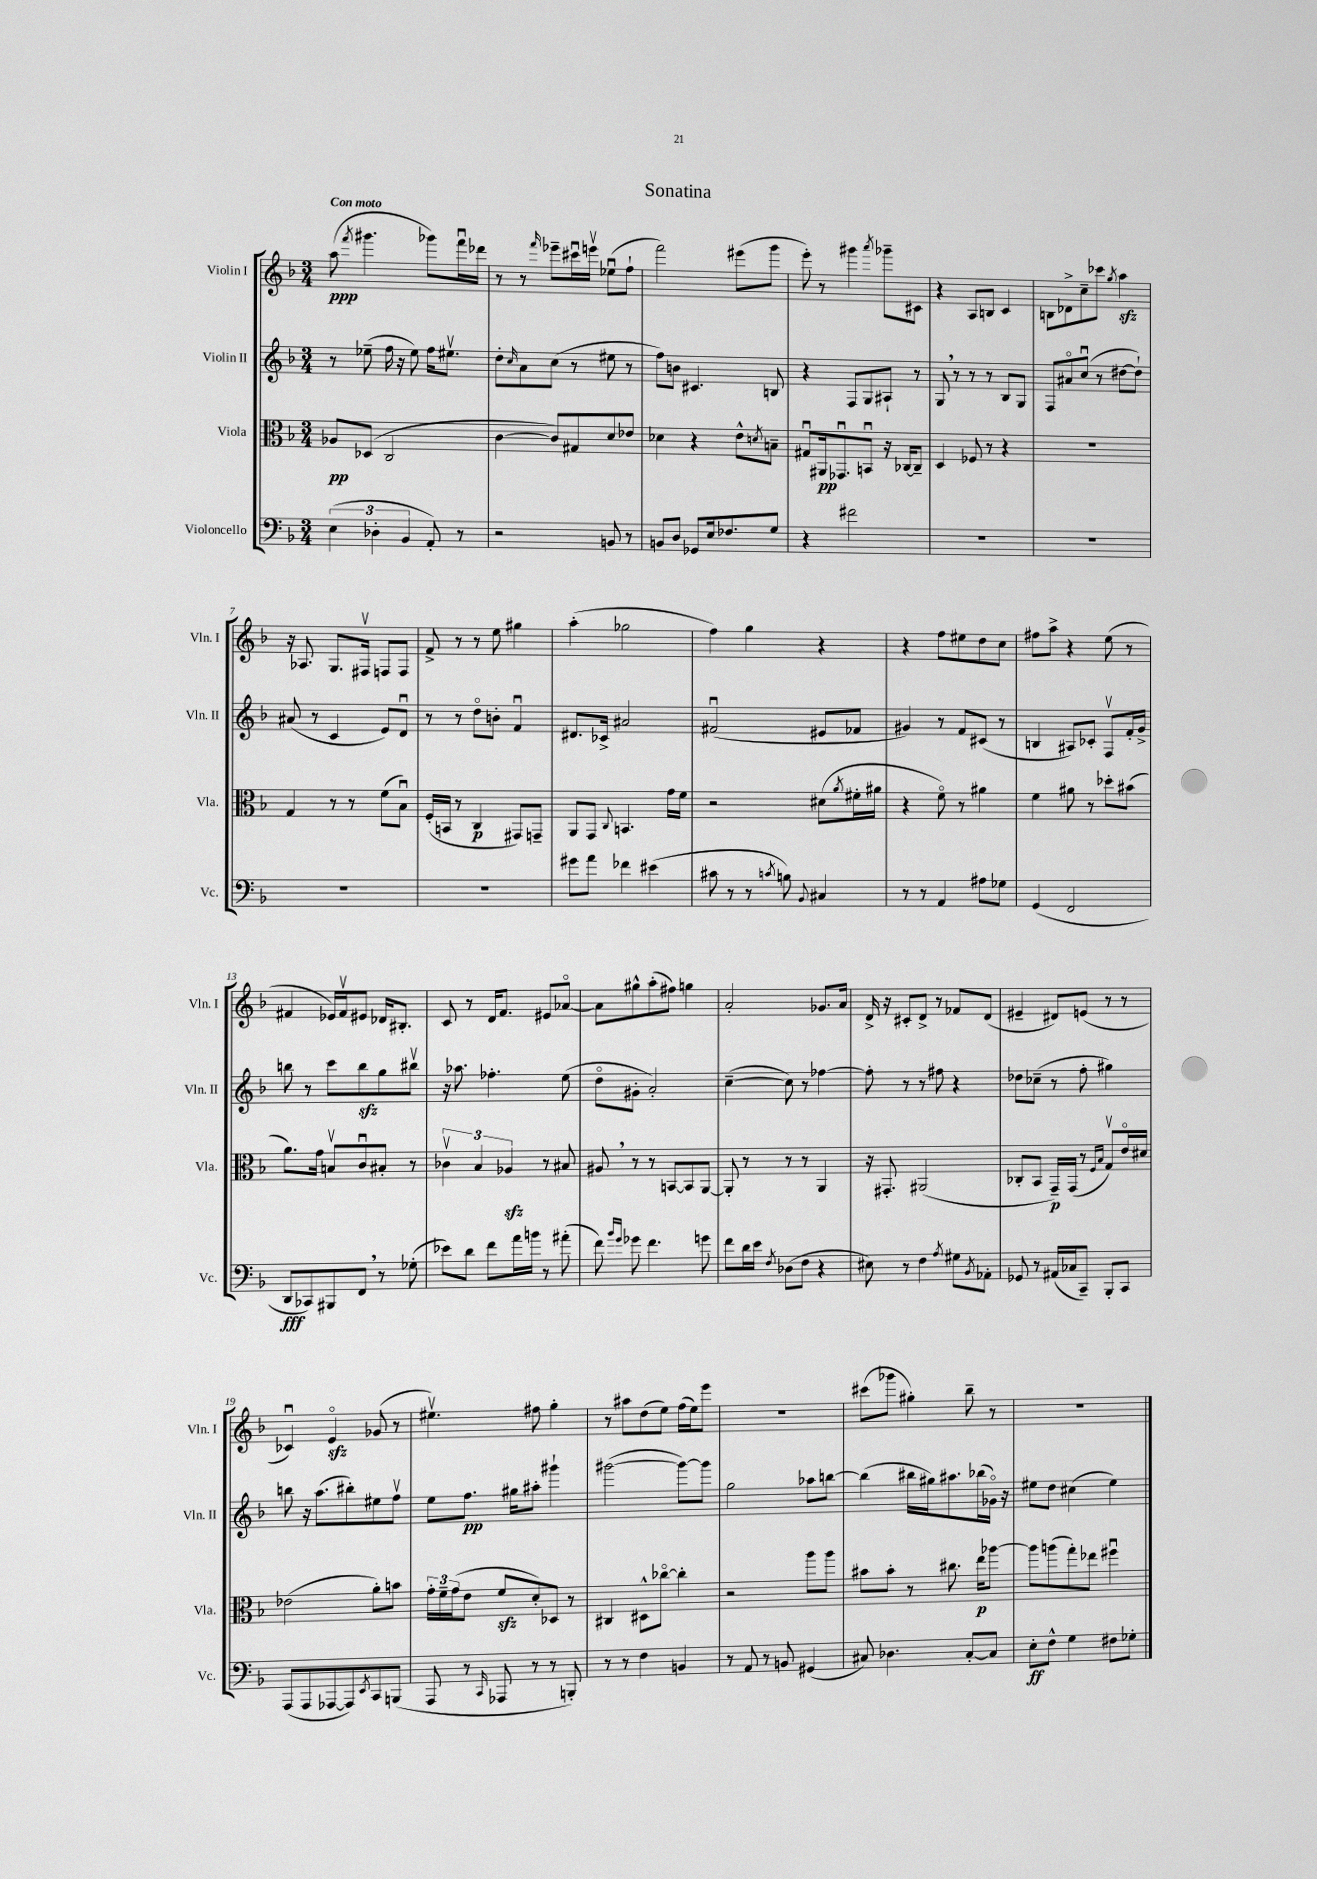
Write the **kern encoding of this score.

**kern	**dynam	**kern	**dynam	**kern	**dynam	**kern	**dynam
*part4	*part4	*part3	*part3	*part2	*part2	*part1	*part1
*staff4	*staff4	*staff3	*staff3	*staff2	*staff2	*staff1	*staff1
*I"Violoncello	*	*I"Viola	*	*I"Violin II	*	*I"Violin I	*
*I'Vc.	*	*I'Vla.	*	*I'Vln. II	*	*I'Vln. I	*
*clefF4	*	*clefC3	*	*clefG2	*	*clefG2	*
*k[b-]	*	*k[b-]	*	*k[b-]	*	*k[b-]	*
*M3/4	*	*M3/4	*	*M3/4	*	*M3/4	*
=1	=1	=1	=1	=1	=1	=1	=1
!	!	!	!	!	!	!LO:TX:a:B:t=Con moto	!
(6E\	.	8A-X/L	pp	8r	.	(8aa\	ppp
.	.	.	.	.	.	8qfff/	.
.	.	(8D-X/J	.	(8ee-X~\	.	4.ggg#X\	.
6D-X'\	.	.	.	.	.	.	.
.	.	2C/	.	16ff\	.	.	.
.	.	.	.	16r	.	.	.
6BB-/	.	.	.	.	.	.	.
.	.	.	.	8ee-\)	.	.	.
8AA'/)	.	.	.	16ff\KL	.	8ggg-X\L)	.
.	.	.	.	8.ee#Xv\J	.	.	.
8r	.	.	.	.	.	16fffu\L	.
.	.	.	.	.	.	16ddd-X\JJ	.
=2	=2	=2	=2	=2	=2	=2	=2
2r	.	[4c\	.	8dd'\L	.	8r	.
.	.	.	.	16qqcc/	.	.	.
.	.	.	.	8a\	.	8r	.
.	.	.	.	.	.	16qqfff/	.
.	.	8c/L])	.	(8cc\J	.	8eee-X~\L	.
.	.	8G#X/	.	8r	.	16ccc#Xu\L	.
.	.	.	.	.	.	16eeenv\JJ	.
8BBn/	.	8d/	.	8ee#X\	.	(8ee-Xu\L	.
8r	.	8e-X/J	.	8r	.	8ff`\J	.
=3	=3	=3	=3	=3	=3	=3	=3
8BBn/L	.	4d-X\	.	8ff\L)	.	2fff\)	.
8D/J	.	.	.	8bn\J	.	.	.
8GG-X/L	.	4r	.	4.c#X/	.	.	.
16E/k	.	.	.	.	.	.	.
8.F-X/	.	.	.	.	.	.	.
.	.	8e^^\L	.	.	.	(8eee#X\L	.
.	.	8qdn/	.	.	.	.	.
8G/J	.	8Bn~\J	.	8Bn/	.	8ggg\J	.
=4	=4	=4	=4	=4	=4	=4	=4
4r	.	8G#Xu/L	.	4r	.	8eee'\)	.
.	.	16AA#X/k	pp	.	.	8r	.
.	.	8.GG-Xu/	.	.	.	.	.
2f#X\	.	.	.	8F/L	.	4ggg#X\	.
.	.	8BBnu/J	.	8G/	.	.	.
.	.	.	.	.	.	8qaaa/	.
.	.	16r	.	8A#X`/J	.	8ggg-X~\L	.
.	.	[16C-X/KL	.	.	.	.	.
.	.	8C-~/J]	.	8r	.	8c#X\J	.
=5	=5	=5	=5	=5	=5	=5	=5
2.r	.	4D/	.	8G,/	.	4r	.
.	.	.	.	8r	.	.	.
.	.	8F-X/	.	8r	.	8A/L	.
.	.	8r	.	8r	.	8Bn/J	.
.	.	4r	.	8B-/L	.	4c/	.
.	.	.	.	8G/J	.	.	.
=6	=6	=6	=6	=6	=6	=6	=6
2.r	.	2.r	.	8F/L	.	8Bn\L	.
.	.	.	.	8a#X/	.	8d-X^\	.
.	.	.	.	(8ccu/J	.	8cc~\	.
.	.	.	.	8r	.	8ccc-X\J	.
.	.	.	.	.	.	8qgg/	.
.	.	.	.	[8dd#X\L	.	4aazz\	.
.	.	.	.	8dd#`\J])	.	.	.
!!LO:LB:g=z
=7	=7	=7	=7	=7	=7	=7	=7
2.r	.	4G/	.	(8a#X/	.	16r	.
.	.	.	.	.	.	8.A-X/	.
.	.	.	.	8r	.	.	.
.	.	8r	.	4c/	.	8.G/L	.
.	.	8r	.	.	.	.	.
.	.	.	.	.	.	16F#Xv/Jk	.
.	.	(8f\L	.	8e/L)	.	8Fn/L	.
.	.	8B-u\J)	.	8du/J	.	8F/J	.
=8	=8	=8	=8	=8	=8	=8	=8
2.r	.	(16F'/LL	.	8r	.	8f^/	.
.	.	16BBn/JJ	.	.	.	.	.
.	.	8r	.	8r	.	8r	.
.	.	4C/	p	8dd\L	.	8r	.
.	.	.	.	8bn'\J	.	8ee\	.
.	.	8GG#X/L)	.	4fu/	.	4gg#X\	.
.	.	8GGn~/J	.	.	.	.	.
=9	=9	=9	=9	=9	=9	=9	=9
8g#X\L	.	8AA/L	.	8.d#X/L	.	(4aa'\	.
8a\J	.	8GG/J	.	.	.	.	.
.	.	.	.	16c-X^/Jk	.	.	.
.	.	8qqC/	.	.	.	.	.
4f-X\	.	4.BBn/	.	2a#X/	.	2gg-X\	.
(4e#X\	.	.	.	.	.	.	.
.	.	16g\LL	.	.	.	.	.
.	.	16f\JJ	.	.	.	.	.
=10	=10	=10	=10	=10	=10	=10	=10
8c#X\	.	2r	.	(2f#Xu/	.	4ff\)	.
8r	.	.	.	.	.	.	.
8r	.	.	.	.	.	4gg\	.
8qcn/	.	.	.	.	.	.	.
8Bn\)	.	.	.	.	.	.	.
8qqBB-/	.	.	.	.	.	.	.
4C#X/	.	(8d#X\L	.	8e#X/L	.	4r	.
.	.	8qa/	.	.	.	.	.
.	.	16f#X'\L	.	8f-X/J	.	.	.
.	.	16a#X\JJ	.	.	.	.	.
=11	=11	=11	=11	=11	=11	=11	=11
8r	.	4r	.	4g#X/)	.	4r	.
8r	.	.	.	.	.	.	.
4AA/	.	8f\)	.	8r	.	8ff\L	.
.	.	8r	.	8f/L	.	8ee#X\	.
8A#X\L	.	4a#X\	.	(8c#X/J	.	8dd\	.
8G-X\J	.	.	.	8r	.	8cc\J	.
=12	=12	=12	=12	=12	=12	=12	=12
(4GG/	.	4f\	.	4Bn/	.	8ff#X\L	.
.	.	.	.	.	.	8aa^\J	.
2FF/	.	8a#X\	.	8A#X/L)	.	4r	.
.	.	8r	.	8c-X'/J	.	.	.
.	.	8dd-X'\L	.	8Fv/L	.	(8ee\	.
.	.	(8b#X\J	.	16f'/L	.	8r	.
.	.	.	.	16g^/JJ	.	.	.
!!LO:LB:g=z
=13	=13	=13	=13	=13	=13	=13	=13
8DD/L	fff	8.a\L)	.	8bbn\	.	4f#X/	.
8CC-X/)	.	.	.	8r	.	.	.
.	.	16g\Jk	.	.	.	.	.
8BBB#X/	.	8Bnv/L	.	8ccc\L	.	16e-X/LL)	.
.	.	.	.	.	.	16f#v/J	.
8FF,/J	.	8cu/	.	8bbzz\	.	8e#X/J	.
8r	.	8B#X'/J	.	8gg\	.	16d-X/KL	.
.	.	.	.	.	.	8.B#X'/J	.
(8G-X'\	.	8r	.	8bb#Xv\J	.	.	.
=14	=14	=14	=14	=14	=14	=14	=14
8e-X\L)	.	6c-Xv\	.	16r	.	8c/	.
.	.	.	.	8.aa-X\	.	.	.
8d\J	.	.	.	.	.	8r	.
.	.	6B-/	.	.	.	.	.
8f\L	.	.	.	4.ff-X'\	.	16d/KL	.
.	.	.	.	.	.	8.f/J	.
.	.	6A-Xzz/	.	.	.	.	.
16a\L	.	.	.	.	.	.	.
16bn\JJ	.	.	.	.	.	.	.
8r	.	8r	.	.	.	8e#X/L	.
(8a#X'\	.	8B#X/	.	(8ee\	.	[8a-X/J	.
=15	=15	=15	=15	=15	=15	=15	=15
8f\)	.	8A#X,/	.	8dd\L	.	8a-\L]	.
16qqb-/LL	.	.	.	.	.	.	.
16qqg/JJ	.	.	.	.	.	.	.
8g-X\	.	8r	.	8g#X'\J	.	8gg#X^^\	.
4.f\	.	8r	.	2a'/)	.	(8aa'\	.
.	.	[8BBn/L	.	.	.	8ff#X\J)	.
.	.	8BB/]	.	.	.	4ggn\	.
8gn\	.	[8AA/J	.	.	.	.	.
=16	=16	=16	=16	=16	=16	=16	=16
8f\L	.	8AA'/]	.	([4cc~\	.	2a'/	.
16d\L	.	8r	.	.	.	.	.
16e\JJ	.	.	.	.	.	.	.
8qF/	.	.	.	.	.	.	.
(8D-X\L	.	8r	.	8cc\])	.	.	.
8F\J	.	8r	.	8r	.	.	.
4r	.	4AA/	.	[4ff-X\	.	8.g-X/L	.
.	.	.	.	.	.	16a/Jk	.
=17	=17	=17	=17	=17	=17	=17	=17
8E#X\)	.	16r	.	8ff-'\]	.	16d^/	.
.	.	8.GG#X'/	.	.	.	16r	.
8r	.	.	.	8r	.	8c#X'/L	.
4F\	.	(2AA#X/	.	8r	.	8d^/J	.
.	.	.	.	8ff#X\	.	8r	.
8qA/	.	.	.	.	.	.	.
8G#X\L	.	.	.	4r	.	8f-X/L	.
8qBB-/	.	.	.	.	.	.	.
8AA-X'\J	.	.	.	.	.	(8d/J	.
=18	=18	=18	=18	=18	=18	=18	=18
8GG-X/	.	8C-X'/L	.	8dd-X\L	.	4e#X~/	.
8r	.	8BB-/J	.	(8cc-X~\J	.	.	.
(16AA#X/LL	.	16GG~/LL)	p	8r	.	8d#X/L)	.
16C-X/J	.	(16GG/JJ	.	.	.	.	.
8CC~/J)	.	8r	.	8ff'\	.	(8en/J	.
.	.	16qqF/LL	.	.	.	.	.
.	.	16qqB-/JJ	.	.	.	.	.
8BBB-'/L	.	8Gv/L)	.	4gg#X\)	.	8r	.
8CC/J	.	16e/L	.	.	.	8r	.
.	.	16d#X/JJ	.	.	.	.	.
!!LO:LB:g=z
=19	=19	=19	=19	=19	=19	=19	=19
(8AAA/L	.	(2e-X\	.	8bbn\	.	4c-Xu/)	.
8AAA/	.	.	.	16r	.	.	.
.	.	.	.	(8.aa\L	.	.	.
[8AAA-X/	.	.	.	.	.	4ezz/	.
8AAA-/])	.	.	.	8bb#X'\)	.	.	.
8qEE/	.	.	.	.	.	.	.
8CC/	.	8a'\L)	.	8ee#X\	.	(8g-X/	.
(8BBBn/J	.	8bn\J	.	8ffv\J	.	8r	.
=20	=20	=20	=20	=20	=20	=20	=20
8AAA/	.	24g'\LL	.	8ee\L	.	4.ee#Xv\)	.
.	.	24f~\	.	.	.	.	.
.	.	(24g\J	.	.	.	.	.
8r	.	8e\J	.	8.ff\J	pp	.	.
16qqCC/	.	.	.	.	.	.	.
8AAA-X/	.	8fzz/L	.	.	.	.	.
.	.	.	.	16gg#X\KL	.	.	.
8r	.	8d'/)	.	8aa#X'\J	.	8ff#X\	.
8r	.	8D-X/J	.	4ggg#X`\	.	4gg'\	.
8BBBn'/)	.	8r	.	.	.	.	.
=21	=21	=21	=21	=21	=21	=21	=21
8r	.	4C#X/	.	([2ggg#X\	.	8r	.
8r	.	.	.	.	.	8aa#X\L	.
4F\	.	8D#X^^\L	.	.	.	(8dd\	.
.	.	[8cc-X\J	.	.	.	8ee\J)	.
4BBn/	.	4cc-'\]	.	8ggg#\L_)	.	(16ff\LL	.
.	.	.	.	.	.	16ee\J)	.
.	.	.	.	8ggg#\J]	.	8eee\J	.
=22	=22	=22	=22	=22	=22	=22	=22
8r	.	2r	.	2gg\	.	2.r	.
8AA/	.	.	.	.	.	.	.
8r	.	.	.	.	.	.	.
8BBn/	.	.	.	.	.	.	.
(4GG#X/	.	8aa\L	.	8aa-X\L	.	.	.
.	.	8aa\J	.	[8bbn\J	.	.	.
=23	=23	=23	=23	=23	=23	=23	=23
8C#X/)	.	8b#X\L	.	(4bb\]	.	(8ccc#X\L	.
4.D-X\	.	8b#'\J	.	.	.	8ggg-X\J	.
.	.	8r	.	16bb#X\LL	.	4gg#X'\)	.
.	.	.	.	16gg#X\J)	.	.	.
.	.	8.cc#X\	.	8.aa#X\	.	.	.
[8C#'/L	.	.	.	.	.	8bb-~\	.
.	.	16ee\KL	p	(16bb-X\L	.	.	.
8C#/J]	.	[8aa-X\J	.	16g-X\JJ)	.	8r	.
.	.	.	.	16r	.	.	.
=24	=24	=24	=24	=24	=24	=24	=24
8E'\L	ff	8aa-\L]	.	8ee#X\L	.	2.r	.
8F^^\J	.	(8aan\	.	8dd\J	.	.	.
4G\	.	8gg'\)	.	(4cc#X\	.	.	.
.	.	8ee-X\J	.	.	.	.	.
8F#X\L	.	4ff#Xu\	.	4ee#\)	.	.	.
8G-X'\J	.	.	.	.	.	.	.
==	==	==	==	==	==	==	==
*-	*-	*-	*-	*-	*-	*-	*-
